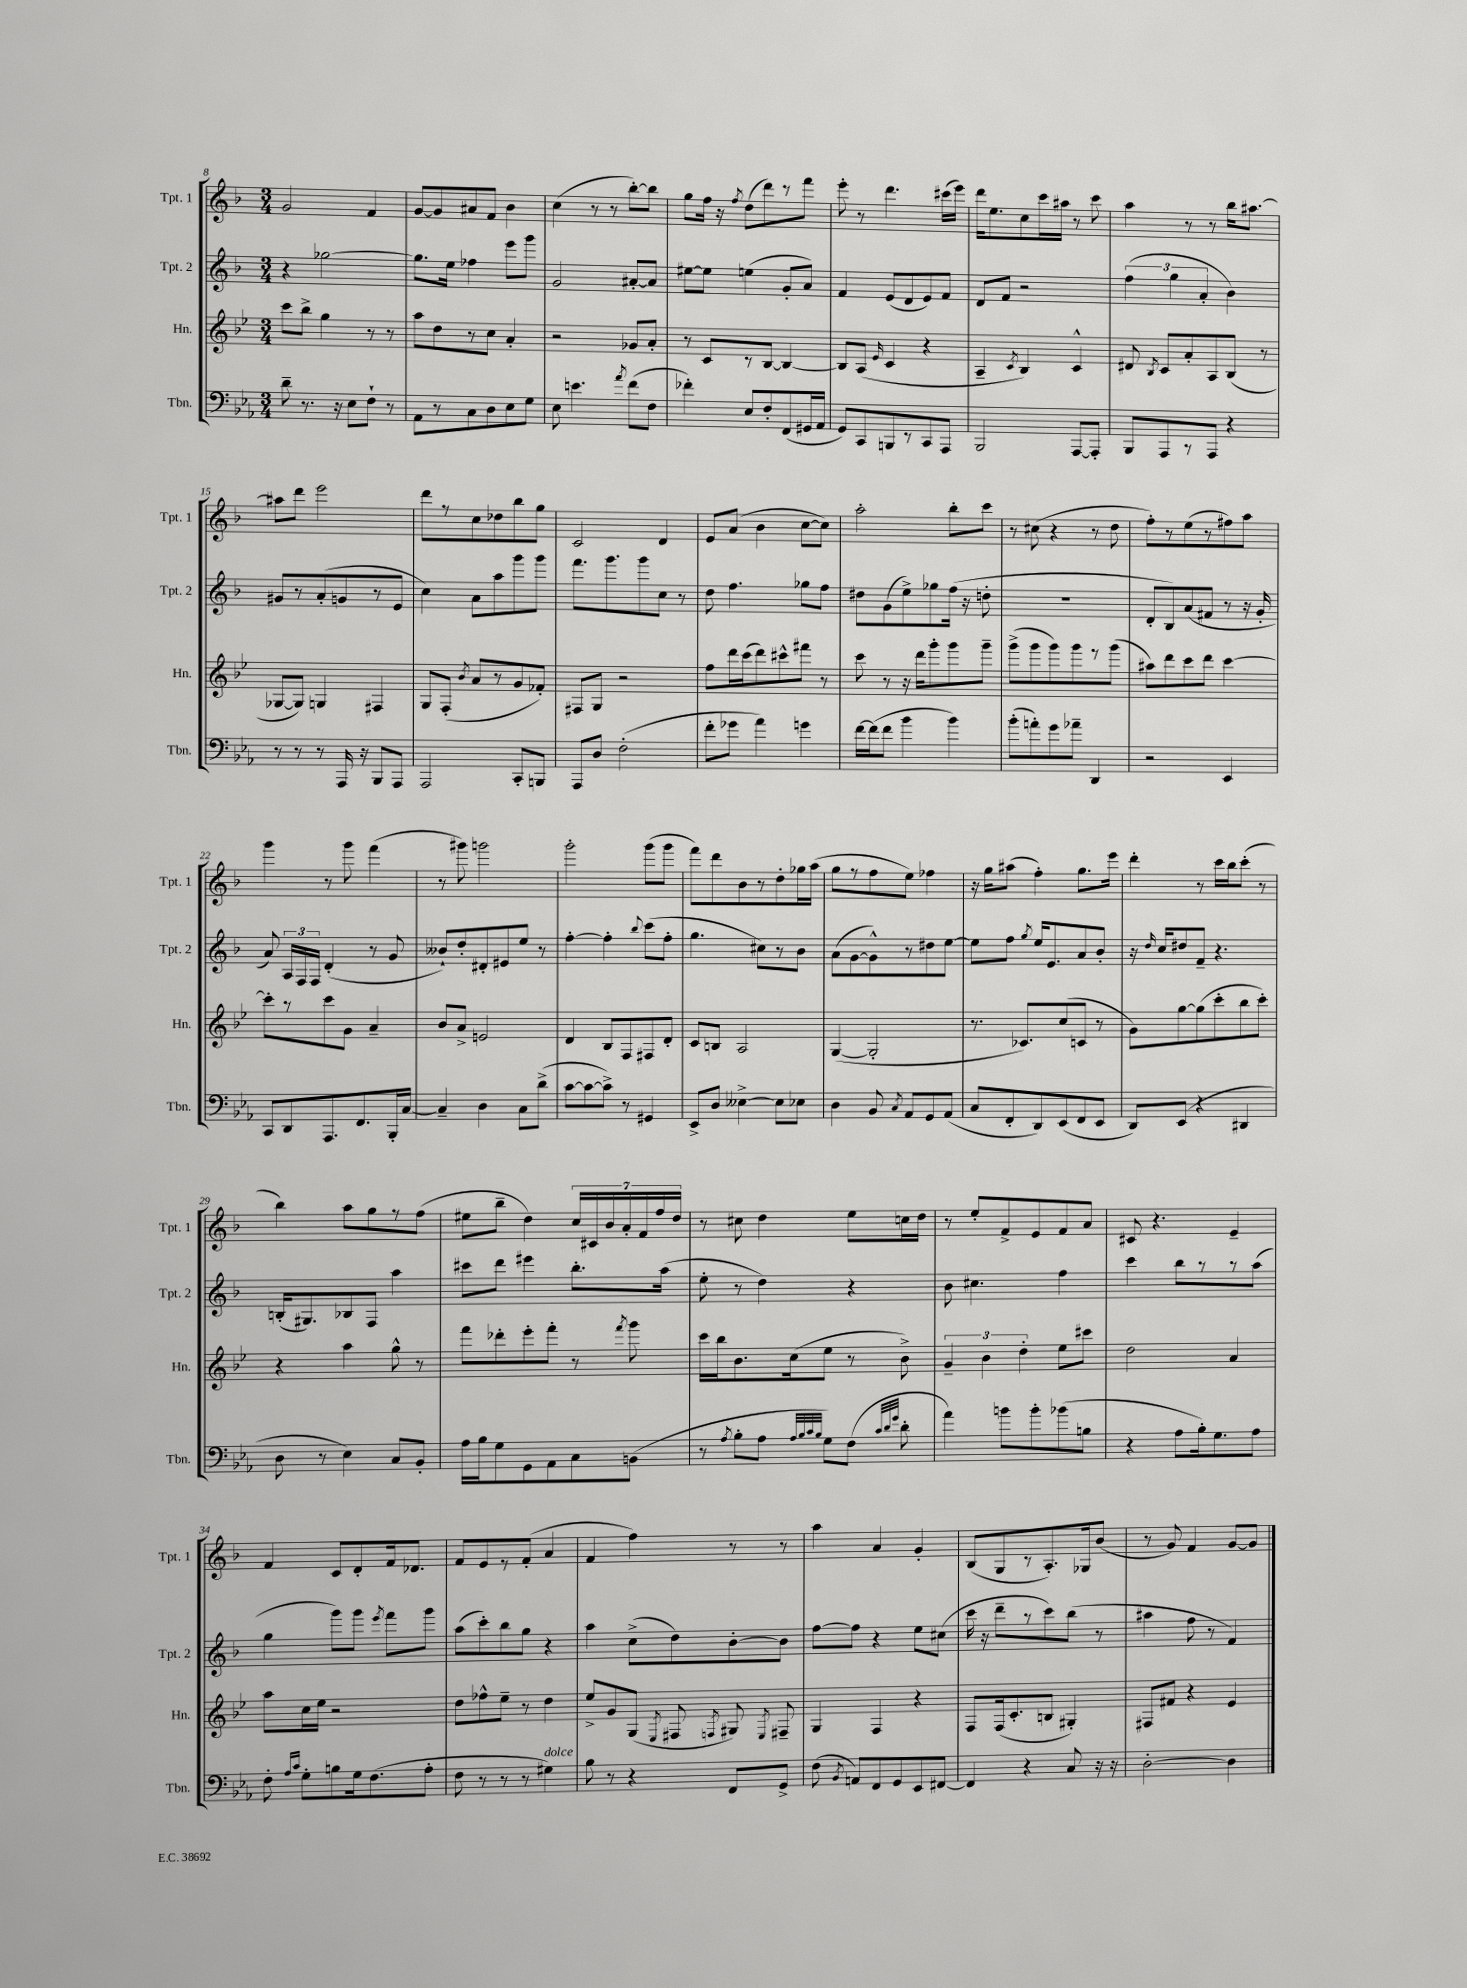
<<
\new StaffGroup <<
\new Staff = "s0" \with { instrumentName = "Tpt. 1" shortInstrumentName = "Tpt. 1" } {
    \clef treble \key f \major \numericTimeSignature \time 3/4
    \autoBeamOff g'2 f'4 |
    g'8[~ g'8 ais'8 f'8] bes'4 |
    c''4( r8 r8 bes''8[~-.) bes''8] |
    g''8[ f''16] r16 \acciaccatura { f''8 } d''8[( d'''8) r8 f'''8] |
    e'''8-. r8 d'''4. cis'''16[( e'''16]) |
    d'''16[ e''8. c''8 c'''16 ais''16] r8 c'''8 |
    a''4 r8 r8 bes''16[ ais''8.]~ |
    ais''8[ d'''8] e'''2 |
    d'''8[ r8 c''8 des''8 bes''8 g''8] |
    c'2 d'4 |
    e'8[ a'8]( bes'4 c''8[~ c''8]) |
    a''2-. bes''8[-. c'''8] |
    r8 cis''8( r4 r8 d''8 |
    f''8[-.) r8 e''8( r8 fis''8) a''8] |
    g'''4 r8 g'''8 f'''4( |
    r8 gis'''8) g'''2 |
    g'''2-. g'''8[( g'''8] |
    f'''8[) d'''8 bes'8 r8 d''8-. ges''16 a''16]( |
    g''8[ r8 f''8 e''8]) fes''4 |
    r16 g''16[ ais''8]( f''4-.) g''8.[ e'''16] |
    d'''4-. r8 c'''16[ bes''16 c'''8]-.( r8 |
    bes''4) a''8[ g''8 r8 f''8]( |
    eis''8[ bes''8]-- d''4) \tuplet 7/4 { c''16[ cis'16 bes'16 a'16-. f'16 f''16 d''16] } |
    r8 cis''8 d''4 e''8[ c''16 d''16] |
    r8 e''8[-. f'8-> e'8 f'8 a'8] |
    cis'8 r4. e'4-- |
    f'4 c'8[ d'8-. f'16 des'8.] |
    f'8[ e'8 r8 f'8]-.( a'4 |
    f'4 f''4) r8 r8 |
    a''4 a'4 g'4-. |
    bes8[( g8 r8 a8.-.) ges16 bes'8]( |
    r8 g'8) f'4 g'8[~ g'8] \bar "|." |
}
\new Staff = "s1" \with { instrumentName = "Tpt. 2" shortInstrumentName = "Tpt. 2" } {
    \clef treble \key f \major \numericTimeSignature \time 3/4
    \autoBeamOff r4 ges''2~ |
    ges''8.[ e''16] fes''4 e'''8[ g'''8] |
    g'2 ais'8[~-. ais'8] |
    eis''8[~ eis''8] e''4( g'8[-. a'8]) |
    f'4 e'8[( d'8 e'8) f'8] |
    d'8[ f'8] r2 |
    \tuplet 3/2 { f''4( g''4 a'4-. } bes'4) |
    gis'8[ r8 a'8-.( g'8 r8 e'8] |
    c''4) a'8[ a''8 g'''8 g'''8] |
    f'''8.[ g'''8. g'''8 c''8] r8 |
    d''8 f''4. ges''8[ f''8] |
    dis''8[ g'8( e''8->) ges''8 f''16]( r16 d''8-. |
    R2. |
    d'8[-. bes8) a'8( fis'8] r8 r16 g'16-. |
    a'8) \tuplet 3/2 { a16[ f16 f16] } d'4-.( r8 g'8 |
    beses'8[-!) d''8-. dis'8-. eis'8 e''8] r8 |
    f''4~-. f''4-. \appoggiatura { bes''8 } c'''8[( f''8]-. |
    g''4. cis''8[) r8 bes'8] |
    a'8[( g'8~ g'8-^) r8 dis''8 e''8]~ |
    e''8[ f''8] \acciaccatura { g''8 } e''16[ e'8. a'8 bes'8]-. |
    r16 \grace { d''16 } c''16[ dis''8 f'8]-- r4. |
    b16[-.( gis8.) bes8 f8] a''4 |
    cis'''8[ d'''8] eis'''4 bes''8.[-. a''16]( |
    e''8-. r8 d''4) r4 |
    bes'8 cis''4. f''4 |
    c'''4 bes''8[ r8 r8 a''8]( |
    g''4 g'''8[) g'''8] \acciaccatura { e'''8 } f'''8[ g'''8] |
    a''8[( c'''8-.) bes''8 g''8] r4 |
    a''4 c''8[->( d''8) bes'8~-. bes'8] |
    f''8[~ f''8] r4 e''8[ cis''8]( |
    c'''16 r16 d'''8[-- r8 c'''8) bes''8]( r8 |
    ais''4 f''8 r8 f'4) \bar "|." |
}
\new Staff = "s2" \with { instrumentName = "Hn." shortInstrumentName = "Hn." } {
    \clef treble \key bes \major \numericTimeSignature \time 3/4
    \autoBeamOff c'''8[ bes''8]-> g''4 r8 r8 |
    a''8[ d''8 r8 c''8] a'4-. |
    r2 ges'8[ a'8]-. |
    r8 c'8[ r8 bes8]~ bes4~ |
    bes8[ a8]( \grace { ees'16 } c'4 r4 |
    a4-- \acciaccatura { c'8 } bes4) c'4-^ |
    dis'8 \acciaccatura { bes8 } c'8[ a'8-. a8 bes8]( r8 |
    ges8[~ ges8]) g4 fis4 |
    g8[ f8]-.( \acciaccatura { bes'8 } a'8[ r8 g'8 fes'8]-.) |
    fis8[ g8] r2 |
    f''8[ d'''16 c'''16( d'''8) cis'''8-^ fis'''8] r8 |
    c'''8 r8 r16 d'''16[ g'''8-. g'''8 g'''8]-- |
    g'''8[->( g'''8 g'''8) g'''8 r8 g'''8]( |
    ais''8[) d'''8 c'''8 d'''8] c'''4~ |
    c'''8[-. r8 c'''8 g'8] a'4-- |
    bes'8[ a'8]-> e'2 |
    d'4 bes8[ f8 fis8 d'8]-. |
    c'8[ b8] a2 |
    g4~( g2-. |
    r8. ces'8.[) c''8( c'8] r8 |
    g'8[) g''8~ g''8( c'''8-. bes''8 c'''8]-.) |
    r4 a''4 g''8-^ r8 |
    f'''8[ des'''8-. ees'''8-. f'''8]-. r8 \acciaccatura { f'''8 } g'''8 |
    c'''16[ bes''16 bes'8. c''16( ees''8] r8 bes'8->) |
    \tuplet 3/2 { g'4-- bes'4 d''4-. } ees''8[ cis'''8] |
    d''2 a'4 |
    a''8[ c''16 ees''16] r2 |
    d''8[ fes''8-^ ees''8]-- r8 d''4 |
    ees''8[-> g'8 g8]( \acciaccatura { ees8 } fis8 \acciaccatura { f8 } gis8) \acciaccatura { ees8 } fis8-- |
    g4 f4 r4 |
    f8[ f16( c'8.-. b8] gis4-.) |
    fis8[ fis'8] r4 ees'4 \bar "|." |
}
\new Staff = "s3" \with { instrumentName = "Tbn." shortInstrumentName = "Tbn." } {
    \clef bass \key ees \major \numericTimeSignature \time 3/4
    \autoBeamOff d'8-- r8. r16 ees8[ f8]-! r8 |
    aes,8[ r8 c8 d8 ees8 g8] |
    ees8 e'4. \acciaccatura { aes'8 } f'8[( f8] |
    fes'4-.) ees8[ f8-. f,8( gis,16 aes,16] |
    g,8[) c,8 b,,8 r8 c,8 aes,,8] |
    bes,,2 aes,,8[~ aes,,8]-. |
    bes,,8[ aes,,8 r8 aes,,8] r4 |
    r8 r8 r8 aes,,16 r16 bes,,8[ aes,,8] |
    aes,,2 c,8[-. b,,8] |
    aes,,8[ d8] f2-.( |
    f'8[-. ges'8] aes'4) g'4 |
    f'16[~ f'16( f'8] bes'4 bes'4) |
    bes'8[-.( a'8-.) g'8 aes'8]-- d,4 |
    r2 ees,4 |
    c,8[ d,8 aes,,8. f,8. bes,,16-. c16]~ |
    c4-- d4 c8[ d'8]->( |
    c'8[~ c'8~ c'8]->) r8 gis,4 |
    ees,8[-> d8] eeses4~-> eeses8[ ees8] |
    d4 bes,8 \acciaccatura { c8 } aes,8[ g,8 aes,8]( |
    c8[ f,8-. d,8) ees,8( f,8 ees,8] |
    d,8[) ees,8]( r4 dis,4 |
    d8 r8 ees4) c8[ bes,8]-. |
    aes16[ bes16 g8 g,8 aes,8 c8 b,8]( |
    r8 \acciaccatura { aes8 } bes8[-. aes8] \grace { aes32[ bes32 c'32 bes32] } g8[) f8]( \grace { c'32[ d'32 g'32] } d'8-. |
    aes'4) b'8[ b'8-. bes'8( b8] |
    r4 aes8[ bes16-.) g8. aes8] |
    f8-. \grace { aes16[ c'16] } g8[-. b8 g16 f8.( aes8]-. |
    f8 r8 r8 r8 gis4^\markup { \italic "dolce" }) |
    bes8 r8 r4 f,8[ g,8]-> |
    f8( \acciaccatura { bes,8 } a,8[) f,8 g,8 ees,8 fis,8]~ |
    fis,4 r4 c8 r16 r16 |
    d2~-. d4 \bar "|." |
}
>>
>>
\layout { \context { \Score currentBarNumber = #8 } }
